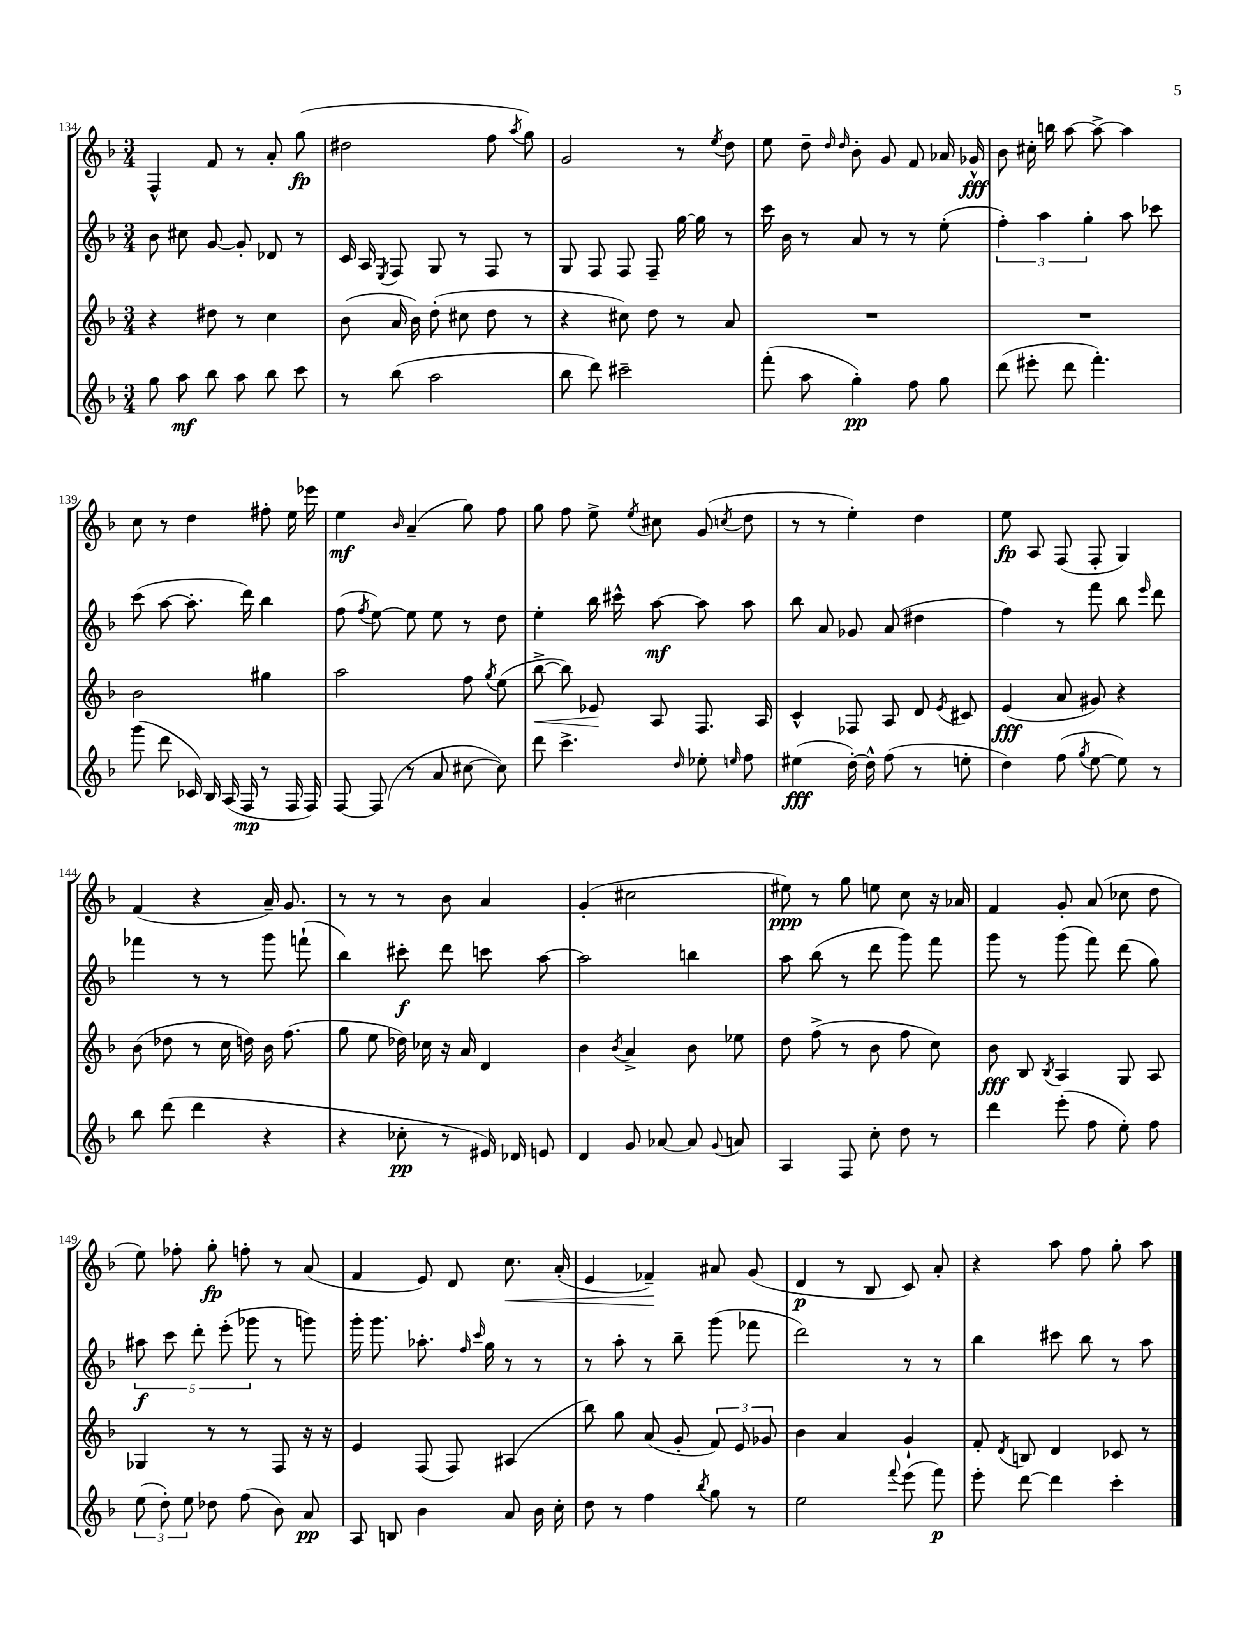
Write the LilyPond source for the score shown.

<<
\new StaffGroup <<
\new Staff = "s0" {
    \clef treble \key f \major \numericTimeSignature \time 3/4
    \autoBeamOff f4-^ f'8 r8 a'8-. g''8\fp( |
    dis''2 f''8 \acciaccatura { a''8 } g''8) |
    g'2 r8 \acciaccatura { e''8 } d''8 |
    e''8 d''8-- \grace { d''16 d''16 } bes'8-. g'8 f'8 aes'16 ges'16-^\fff |
    bes'8 cis''16-. b''16 a''8~ a''8~-> a''4 |
    c''8 r8 d''4 fis''8-. e''16 ees'''16 |
    e''4\mf \grace { bes'16 } a'4--( g''8) f''8 |
    g''8 f''8 e''8-> \acciaccatura { e''8 } cis''8 g'8( \acciaccatura { c''8 } d''8 |
    r8 r8 e''4-.) d''4 |
    e''8\fp a8 f8( f8-. g4) |
    f'4( r4 a'16--) g'8. |
    r8 r8 r8 bes'8 a'4 |
    g'4-.( cis''2 |
    eis''8\ppp) r8 g''8 e''8 c''8 r16 aes'16 |
    f'4 g'8-. a'8( ces''8 d''8 |
    e''8) fes''8-. g''8-.\fp f''8-. r8 a'8( |
    f'4 e'8) d'8 c''8.\< a'16-.( |
    e'4 fes'4--\!) ais'8 g'8( |
    d'4\p r8 bes8 c'8) a'8-. |
    r4 a''8 f''8 g''8-. a''8 \bar "|." |
}
\new Staff = "s1" {
    \clef treble \key f \major \numericTimeSignature \time 3/4
    \autoBeamOff bes'8 cis''8 g'8~ g'8-. des'8 r8 |
    c'16 a16 \acciaccatura { e8 } f8 g8 r8 f8 r8 |
    g8 f8 f8 f8-- g''16~ g''16 r8 |
    c'''16 bes'16 r8 a'8 r8 r8 e''8-.( |
    \tuplet 3/2 { f''4-.) a''4 g''4-. } a''8 ces'''8 |
    c'''8( a''8~ a''8.-. d'''16) bes''4 |
    f''8( \acciaccatura { f''8 } e''8~) e''8 e''8 r8 d''8 |
    e''4-. bes''16 cis'''16-^ a''8~\mf a''8 a''8 |
    bes''8 a'8 ges'8 a'8( dis''4 |
    f''4) r8 f'''8 bes''8 \grace { e'''16 } d'''8 |
    fes'''4 r8 r8 g'''8 f'''8-!( |
    bes''4) cis'''8-.\f d'''8 c'''8 a''8~ |
    a''2 b''4 |
    a''8 bes''8( r8 d'''8 g'''8) f'''8 |
    g'''8 r8 g'''8( f'''8) d'''8( g''8) |
    \tuplet 5/4 { ais''8\f c'''8 d'''8-. e'''8-.( ges'''8 } r8 g'''8) |
    g'''16-. g'''8. aes''8.-. \grace { f''16 c'''16 } g''16 r8 r8 |
    r8 a''8-. r8 bes''8-- g'''8( fes'''8 |
    d'''2) r8 r8 |
    bes''4 cis'''8 bes''8 r8 a''8 \bar "|." |
}
\new Staff = "s2" {
    \clef treble \key f \major \numericTimeSignature \time 3/4
    \autoBeamOff r4 dis''8 r8 c''4 |
    bes'8( a'16 bes'16) d''8-.( cis''8 d''8 r8 |
    r4 cis''8) d''8 r8 a'8 |
    R2. |
    R2. |
    bes'2 gis''4 |
    a''2 f''8 \acciaccatura { g''8 } e''8( |
    bes''8~->\< bes''8) ees'8\! a8 f8. a16 |
    c'4-^ fes8 a8 d'8 \acciaccatura { e'8 } cis'8 |
    e'4\fff( a'8 gis'8) r4 |
    bes'8( des''8 r8 c''16 d''16) bes'16 f''8.( |
    g''8 e''8 des''16) ces''16 r16 a'16 d'4 |
    bes'4 \acciaccatura { bes'8 } a'4-> bes'8 ees''8 |
    d''8 f''8->( r8 bes'8 f''8 c''8) |
    bes'8\fff bes8 \acciaccatura { bes8 } a4 g8 a8 |
    ges4 r8 r8 f8 r16 r16 |
    e'4 f8( f8) ais4( |
    bes''8) g''8 a'8( g'8-. \tuplet 3/2 { f'8) e'8 ges'8 } |
    bes'4 a'4 g'4-! |
    f'8-. \acciaccatura { d'8 } b8 d'4 ces'8 r8 \bar "|." |
}
\new Staff = "s3" {
    \clef treble \key f \major \numericTimeSignature \time 3/4
    \autoBeamOff g''8 a''8\mf bes''8 a''8 bes''8 c'''8 |
    r8 bes''8( a''2 |
    bes''8 d'''8) cis'''2-- |
    f'''8-.( a''8 g''4-.\pp) f''8 g''8 |
    d'''8( eis'''8-. d'''8 f'''4.-.) |
    g'''8( d'''8 ces'16) bes16 a16( f16\mp r8 f16 f16) |
    f8~ f8( r8 a'8 cis''8~ cis''8) |
    d'''8 c'''4.-> \grace { d''16 } ees''8-. \grace { e''16 } f''8 |
    eis''4\fff( d''16~-.) d''16-^ f''8( r8 e''8-. |
    d''4) f''8( \acciaccatura { g''8 } e''8~ e''8) r8 |
    bes''8 d'''8( d'''4 r4 |
    r4 ces''8-.\pp r8 eis'16) des'16 e'8 |
    d'4 g'8 aes'8~ aes'8 \appoggiatura { g'8 } a'8 |
    a4 f8 c''8-. d''8 r8 |
    d'''4 e'''8-.( f''8 e''8-.) f''8 |
    \tuplet 3/2 { e''8( d''8-.) e''8 } des''8 f''8( bes'8) a'8\pp |
    a8 b8 bes'4 a'8 bes'16 c''16-. |
    d''8 r8 f''4 \acciaccatura { bes''8 } g''8 r8 |
    e''2 \appoggiatura { f'''8 } e'''8( f'''8\p) |
    e'''8-. d'''8~ d'''4 c'''4-. \bar "|." |
}
>>
>>
\layout { \context { \Score currentBarNumber = #134 } }
